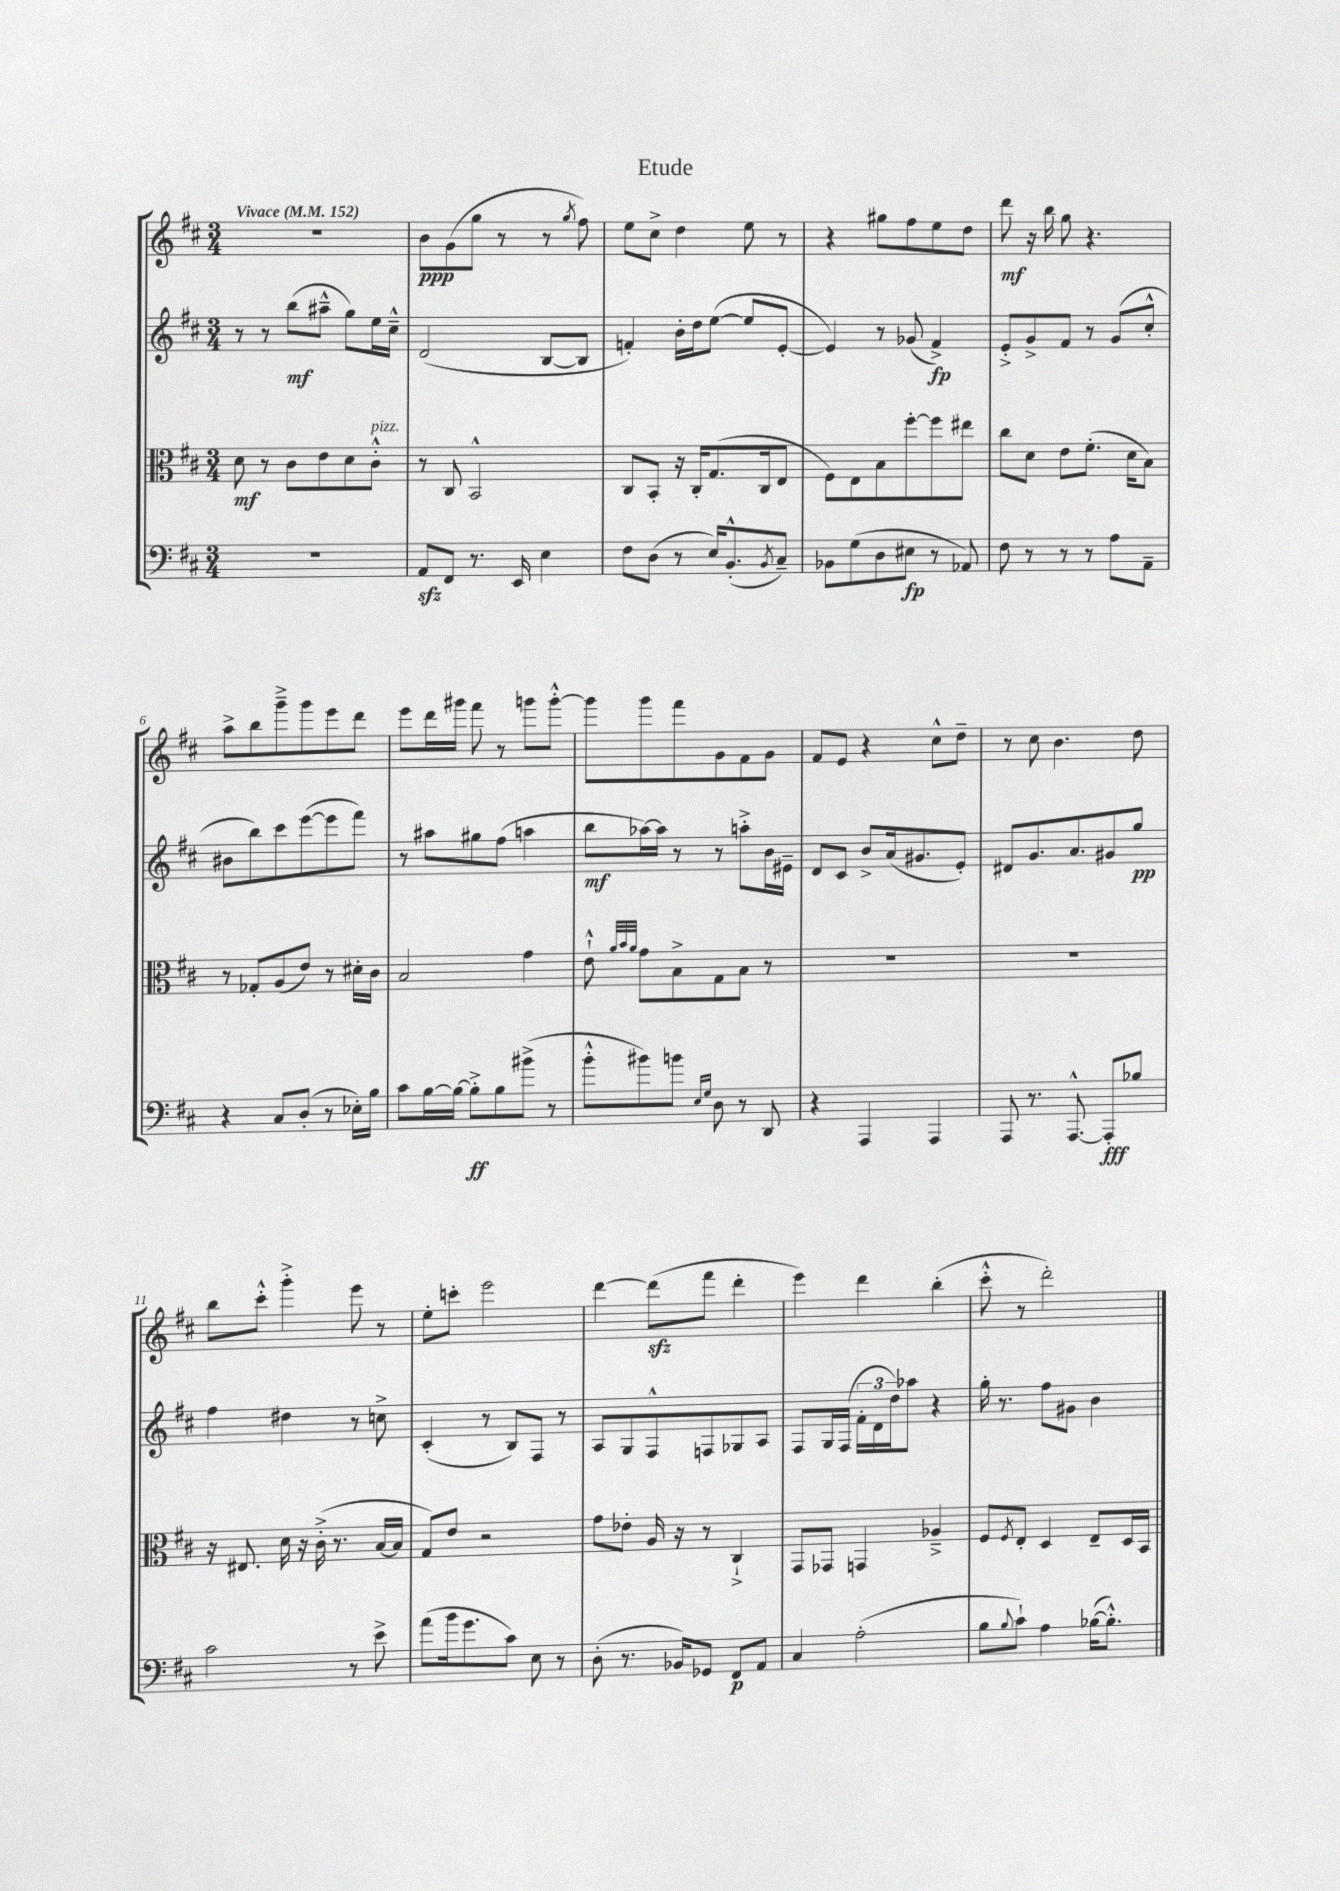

**kern	**dynam	**kern	**dynam	**kern	**dynam	**kern	**dynam
*part4	*part4	*part3	*part3	*part2	*part2	*part1	*part1
*staff4	*staff4	*staff3	*staff3	*staff2	*staff2	*staff1	*staff1
*clefF4	*	*clefC3	*	*clefG2	*	*clefG2	*
*k[f#c#]	*	*k[f#c#]	*	*k[f#c#]	*	*k[f#c#]	*
*M3/4	*	*M3/4	*	*M3/4	*	*M3/4	*
*MM152	*	*MM152	*	*MM152	*	*MM152	*
=1	=1	=1	=1	=1	=1	=1	=1
!	!	!	!	!	!	!LO:TX:a:B:t=Vivace	!
2.r	.	8d\	mf	8r	.	2.r	.
.	.	8r	.	8r	.	.	.
.	.	8c#\L	.	(8bb\L	mf	.	.
.	.	8e\	.	8aa#X~^^\J	.	.	.
.	.	8d\	.	8gg\L)	.	.	.
!	!	!LO:TX:a:i:t=pizz.	!	!	!	!	!
.	.	8c#'^^\J	.	16ee\L	.	.	.
.	.	.	.	16cc#~^^\JJ	.	.	.
=2	=2	=2	=2	=2	=2	=2	=2
8AAzz/L	.	8r	.	(2d/	.	8b\L	ppp
8FF#/J	.	8C#/	.	.	.	(8g\	.
8.r	.	2BB^^/	.	.	.	8gg\J	.
.	.	.	.	.	.	8r	.
16EE/	.	.	.	.	.	.	.
4E\	.	.	.	[8B/L	.	8r	.
.	.	.	.	.	.	8qgg/	.
.	.	.	.	8B/J]	.	8ff#\)	.
=3	=3	=3	=3	=3	=3	=3	=3
8F#\L	.	8C#/L	.	4fn'/)	.	8ee\L	.
(8D\J	.	8BB'/J	.	.	.	8cc#^\J	.
8r	.	16r	.	16b'\LL	.	4dd\	.
.	.	16C#'/KL	.	16dd\J	.	.	.
16E/KL)	.	(8.G/	.	([8ee\J	.	.	.
(8.BB'^^/	.	.	.	.	.	.	.
.	.	.	.	8ee/L]	.	8ee\	.
.	.	16C#/k	.	.	.	.	.
8qBB/	.	.	.	.	.	.	.
8C#~/J)	.	8E/J	.	[8e'/J	.	8r	.
=4	=4	=4	=4	=4	=4	=4	=4
8BB-X\L	.	8F#\L)	.	4e/])	.	4r	.
(8G\	.	8E\	.	.	.	.	.
8D\	.	8B\	.	8r	.	8gg#X\L	.
8E#X\J	fp	[8ff#'\	.	(8g-X/	.	8ff#\	.
8r	.	8ff#\]	.	4f#^/)	fp	8ee\	.
8AA-X/)	.	8ee#X\J	.	.	.	8dd\J	.
=5	=5	=5	=5	=5	=5	=5	=5
8F#\	.	8cc#\L	.	8e'^/L	.	8ddd\	mf
8r	.	8d\J	.	8g^/	.	16r	.
.	.	.	.	.	.	16bb\	.
8r	.	8e\L	.	8f#/J	.	8gg\	.
8r	.	(8.f#'\J	.	8r	.	4.r	.
8A\L	.	.	.	(8g/L	.	.	.
.	.	16d\KL	.	.	.	.	.
8AA~\J	.	8B\J)	.	8cc#'^^/J	.	.	.
!!LO:LB:g=z
=6	=6	=6	=6	=6	=6	=6	=6
4r	.	8r	.	8b#X\L	.	8aa^\L	.
.	.	8G-X'/L	.	8bb\)	.	8bb\	.
8C#/L	.	(8A/	.	8ccc#\	.	8ggg~^\	.
(8D'/J	.	8e/J)	.	([8eee\	.	8ggg\	.
8r	.	8r	.	8eee\]	.	8eee\	.
16E-X'\LL)	.	16d#X'\LL	.	8fff#\J)	.	8ddd\J	.
16B\JJ	.	16c#\JJ	.	.	.	.	.
=7	=7	=7	=7	=7	=7	=7	=7
8c#\L	.	2B/	.	8r	.	8eee\L	.
[16B\L	.	.	.	8aa#X\L	.	16ddd\L	.
16B\JJ_	.	.	.	.	.	16ggg#X\JJ	.
8B'^\L]	ff	.	.	8gg#X\	.	8fff#\	.
8B\	.	.	.	(8ff#\J	.	8r	.
(8b#X^\J	.	4g\	.	4aan\	.	8gggn\L	.
8r	.	.	.	.	.	[8ggg'^^\J	.
=8	=8	=8	=8	=8	=8	=8	=8
8b'^^\L	.	8e`^^\	.	8bb\L	mf	8ggg\L]	.
.	.	32qqa/LLL	.	.	.	.	.
.	.	32qqb/	.	.	.	.	.
.	.	32qqa/JJJ	.	.	.	.	.
8b#X\)	.	8g\L	.	[16aa-X\L)	.	8ggg\	.
.	.	.	.	16aa-\JJ]	.	.	.
8bn\J	.	8B^\	.	8r	.	8fff#\	.
16qqE/LL	.	.	.	.	.	.	.
16qqG/JJ	.	.	.	.	.	.	.
8D\	.	8G\	.	8r	.	8g\	.
8r	.	8B\J	.	8aan'^\L	.	8f#\	.
8DD/	.	8r	.	16b\L	.	8g\J	.
.	.	.	.	16e#X~\JJ	.	.	.
=9	=9	=9	=9	=9	=9	=9	=9
4r	.	2.r	.	8d/L	.	8f#/L	.
.	.	.	.	8c#/J	.	8e/J	.
4AAA/	.	.	.	8b^/L	.	4r	.
.	.	.	.	(16a/k	.	.	.
.	.	.	.	8.g#X/	.	.	.
4AAA/	.	.	.	.	.	8cc#^^\L	.
.	.	.	.	8e'/J)	.	8dd~\J	.
=10	=10	=10	=10	=10	=10	=10	=10
8AAA/	.	2.r	.	8d#X/L	.	8r	.
8.r	.	.	.	8.g/	.	8cc#\	.
.	.	.	.	.	.	4.b\	.
[8.AAA^^/	.	.	.	8.a/	.	.	.
8AAA'/L]	fff	.	.	8g#X/	.	.	.
8B-X/J	.	.	.	8gg/J	pp	8dd\	.
!!LO:LB:g=z
=11	=11	=11	=11	=11	=11	=11	=11
2c#\	.	16r	.	4ff#\	.	8bb\L	.
.	.	8.E#X/	.	.	.	.	.
.	.	.	.	.	.	8ccc#'^^\J	.
.	.	16d\	.	4dd#X\	.	4ggg'^\	.
.	.	16r	.	.	.	.	.
.	.	(16c#'^\	.	.	.	.	.
.	.	8.r	.	.	.	.	.
8r	.	.	.	8r	.	8eee\	.
8e^\	.	[16B/LL	.	8ccn^\	.	8r	.
.	.	16B/JJ]	.	.	.	.	.
=12	=12	=12	=12	=12	=12	=12	=12
(8a\L	.	8G/L)	.	(4c#'/	.	8ee'\L	.
16b\k	.	8e/J	.	.	.	8cccn'\J	.
8.g\	.	.	.	.	.	.	.
.	.	2r	.	8r	.	2eee\	.
8c#\J)	.	.	.	8B/L)	.	.	.
8E\	.	.	.	8F#/J	.	.	.
8r	.	.	.	8r	.	.	.
=13	=13	=13	=13	=13	=13	=13	=13
(8D'\	.	8g\L	.	8A/L	.	[4ddd\	.
8.r	.	8e-X'\J	.	8G/	.	.	.
.	.	16A/	.	8F#^^/	.	(8dddzz\L]	.
16BB-X/KL)	.	16r	.	.	.	.	.
8GG-X/J	.	8r	.	8Fn/	.	8fff#\J	.
8FF#/L	p	4C#`^/	.	8G-X/	.	4ddd'\	.
8AA/J	.	.	.	8A/J	.	.	.
=14	=14	=14	=14	=14	=14	=14	=14
4C#/	.	8GG/L	.	8F#/L	.	4eee\)	.
.	.	8GG-X/J	.	16G/L	.	.	.
.	.	.	.	(16F#/JJ	.	.	.
(2A'\	.	4GGn/	.	24f#'\LL	.	4ddd\	.
.	.	.	.	24d\	.	.	.
.	.	.	.	24dd\J)	.	.	.
.	.	.	.	8aa-X\J	.	.	.
.	.	4A-X~^/	.	4r	.	(4bb'\	.
=15	=15	=15	=15	=15	=15	=15	=15
8B\L	.	8F#/L	.	16gg'\	.	8ccc#'^^\	.
.	.	.	.	8.r	.	.	.
8qqB/	.	8qF#/	.	.	.	.	.
8c#`\J)	.	8E'/J	.	.	.	8r	.
4A\	.	4D/	.	8ff#\L	.	2ddd'\)	.
.	.	.	.	8g#X\J	.	.	.
([16B-X\KL	.	8E~/L	.	4b\	.	.	.
8.B-'^^\J])	.	.	.	.	.	.	.
.	.	16D/L	.	.	.	.	.
.	.	16BB/JJ	.	.	.	.	.
==	==	==	==	==	==	==	==
*-	*-	*-	*-	*-	*-	*-	*-
